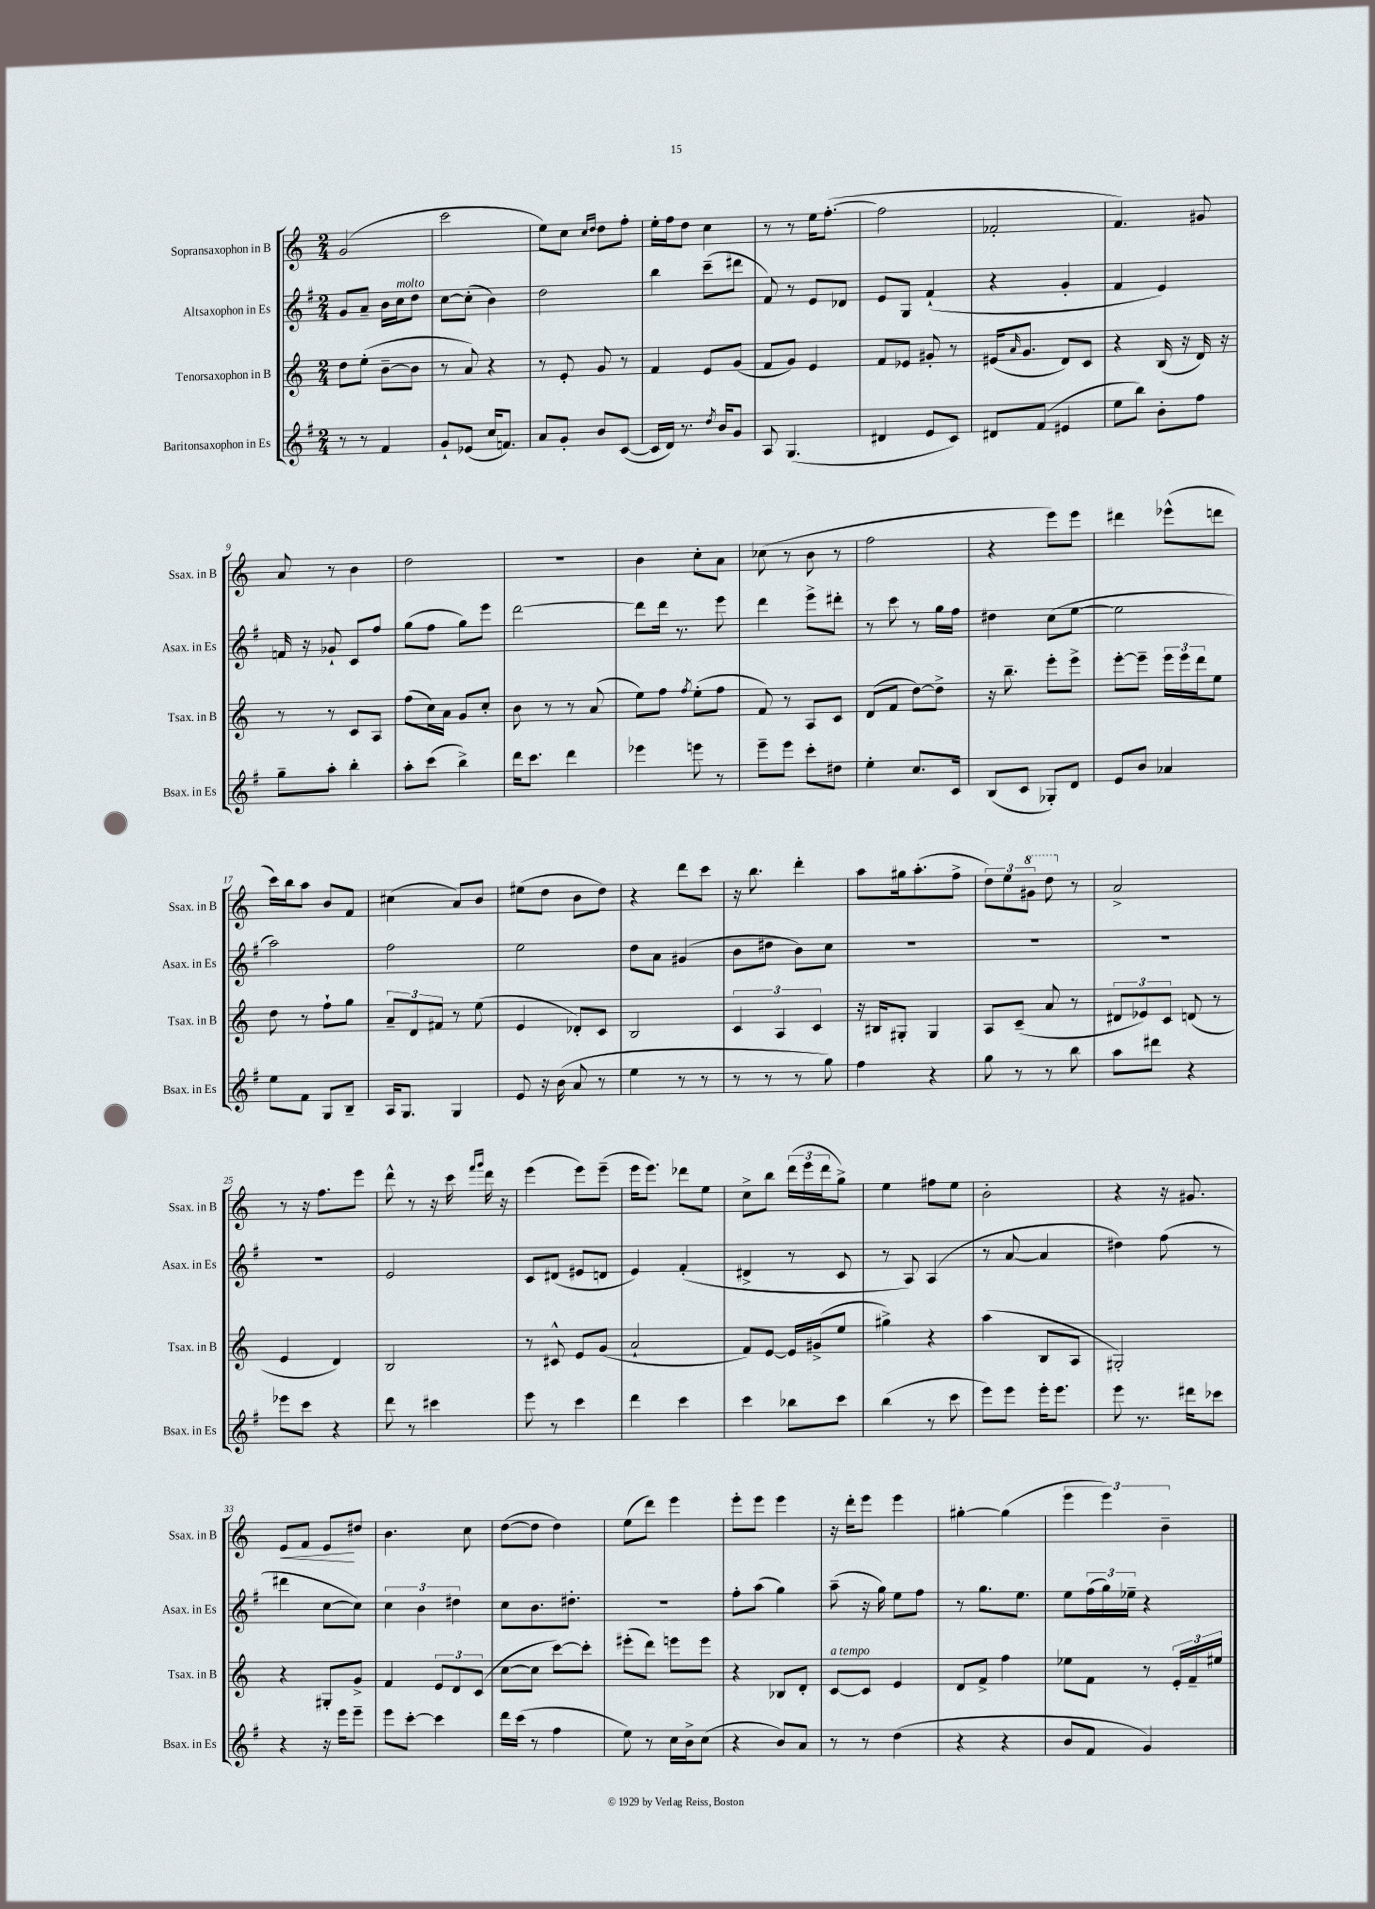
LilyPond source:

<<
\new StaffGroup <<
\new Staff = "s0" \with { instrumentName = "Sopransaxophon in B" shortInstrumentName = "Ssax. in B" } {
    \clef treble \key c \major \numericTimeSignature \time 2/4
    g'2( |
    c'''2 |
    e''8) c''8 \grace { c''16 d''16 } d''8 f''8-. |
    e''16-. f''16 d''8 c''4 |
    r8 r8 e''16 f''8.~-.( |
    f''2 |
    fes'2-. |
    f'4.) gis'8 |
    a'8 r8 b'4 |
    d''2 |
    r2 |
    b'4 c''8-. a'8 |
    ces''8( r8 b'8 r8 |
    f''2 |
    r4 e'''8) e'''8 |
    dis'''4 ees'''8-^( d'''8 |
    c'''16) b''16 a''8 b'8 f'8 |
    cis''4( a'8) b'8 |
    eis''8( d''8 b'8 d''8) |
    r4 d'''8 c'''8 |
    r16 b''8. d'''4-. |
    a''8 gis''16 a''8.-.( f''8-> |
    \tuplet 3/2 { d''8) e''8 \ottava #1 gis''8 } d'''8 \ottava #0 r8 |
    a'2-> |
    r8 r16 f''8. e'''8 |
    d'''8-^ r8 r16 c'''16 \grace { f'''16 g'''16 } d'''16 r16 |
    e'''4( e'''8) e'''8--( |
    e'''16 e'''8.) des'''8 e''8 |
    c''8-> b''8 \tuplet 3/2 { d'''16( e'''16 d'''16 } g''8->) |
    e''4 fis''8 e''8 |
    b'2-. |
    r4 r16 gis'8. |
    e'8\< f'8 e'8\! dis''8 |
    b'4. c''8 |
    d''8~( d''8 d''4) |
    e''8( d'''8) e'''4 |
    e'''8-. e'''8 e'''4 |
    r16 d'''16-. e'''8 e'''4 |
    gis''4~-. gis''4( |
    \tuplet 3/2 { e'''4 e'''4) b'4-- } \bar "|." |
}
\new Staff = "s1" \with { instrumentName = "Altsaxophon in Es" shortInstrumentName = "Asax. in Es" } {
    \clef treble \key g \major \numericTimeSignature \time 2/4
    g'8 a'8-- b'16 c''16^\markup { \italic "molto" } d''8 |
    c''8~ c''8-.( b'4) |
    d''2 |
    b''4 c'''8--( dis'''8 |
    fis'8) r8 e'8 des'8 |
    e'8 g8 fis'4-!( |
    r4 g'4-. |
    fis'4 e'4) |
    f'16 r16 ges'8-! c'8 fis''8 |
    g''8( fis''8 g''8) e'''8 |
    d'''2~ |
    d'''8 d'''16 r8. e'''8 |
    d'''4 e'''8-> dis'''8-. |
    r8 c'''8 r8 g''16 fis''16 |
    dis''4 c''8( e''8~ |
    e''2 |
    a''2) |
    fis''2 |
    e''2 |
    d''8 a'8 gis'4( |
    b'8 dis''8 b'8) c''8 |
    R2 |
    R2 |
    R2 |
    R2 |
    e'2 |
    c'8 dis'8( eis'8 d'8 |
    e'4) fis'4-.( |
    dis'4-> r8 c'8 |
    r8 a8) a4( |
    r8 a'8~ a'4 |
    dis''4) fis''8( r8 |
    dis'''4 c''8~ c''8) |
    \tuplet 3/2 { c''4 b'4 dis''4 } |
    c''8 b'8. dis''8.-. |
    R2 |
    fis''8-. a''8( g''4) |
    a''8--( r16 g''16) e''8 fis''8 |
    r8 g''8. e''8. |
    e''8 \tuplet 3/2 { fis''16( g''16) ees''16-- } r4 \bar "|." |
}
\new Staff = "s2" \with { instrumentName = "Tenorsaxophon in B" shortInstrumentName = "Tsax. in B" } {
    \clef treble \key c \major \numericTimeSignature \time 2/4
    d''8 e''8-.( b'8~-- b'8 |
    r8 a'8) r4 |
    r8 e'8-. g'8 r8 |
    f'4 e'8 g'8( |
    f'8 g'8) e'4 |
    f'8 ees'8 gis'8-. r8 |
    eis'16( \grace { a'16 } g'8. d'8) c'8 |
    r4 b16( r16 d'16) r16 |
    r8 r8 c'8 a8 |
    f''8( c''16) a'16 g'8 c''8-. |
    b'8 r8 r8 a'8( |
    e''8) f''8 \acciaccatura { f''8 } e''8-.( f''8 |
    f'8) r8 a8 c'8 |
    d'8( f'8 d''8~) d''8-> |
    r16 b''8.-- e'''8-. e'''8-> |
    e'''8~-. e'''8-- \tuplet 3/2 { e'''16 e'''16 d'''16 } e''8 |
    d''8 r8 f''8-! g''8 |
    \tuplet 3/2 { a'8-- d'8 fis'8 } r8 e''8( |
    e'4 des'8-.) c'8 |
    b2 |
    \tuplet 3/2 { c'4 a4 c'4 } |
    r16 bis16 gis8-. gis4 |
    a8 c'8--( a'8 r8 |
    \tuplet 3/2 { dis'8 ees'8) c'8 } d'8( r8 |
    e'4 d'4) |
    b2 |
    r8 cis'8-^ e'8 g'8( |
    a'2-! |
    f'8) e'8~ e'16 gis'16->( e''8 |
    gis''4->) r4 |
    a''4( b8 a8 |
    gis2-.) |
    r4 gis8-. g'8-> |
    f'4 \tuplet 3/2 { e'8 d'8 c'8( } |
    c''8~ c''8 c'''8~) c'''8-. |
    eis'''8-.( d'''8) e'''8 e'''8 |
    r4 bes8 d'8-. |
    c'8~^\markup { \italic "a tempo" } c'8 e'4 |
    d'8 f'8-> f''4 |
    ees''8 f'8 r8 \tuplet 3/2 { e'16-. f'16-- eis''16 } \bar "|." |
}
\new Staff = "s3" \with { instrumentName = "Baritonsaxophon in Es" shortInstrumentName = "Bsax. in Es" } {
    \clef treble \key g \major \numericTimeSignature \time 2/4
    r8 r8 fis'4 |
    g'8-! ees'8( c''16 f'8.) |
    a'8 g'8-. b'8 c'8~( |
    c'16 d'16) r8. \acciaccatura { d''8 } b'16 g'8 |
    a8 g4.( |
    dis'4 e'8 c'8) |
    dis'8 fis'8( eis'4 |
    e''8 b''8) b'8-. fis''8 |
    g''8-- a''8-. b''4-. |
    a''8-. c'''8( b''4->) |
    d'''16 c'''8. d'''4 |
    ees'''4 e'''8 r8 |
    e'''8-- e'''8 c'''8-. dis''8 |
    e''4-. c''8. c'16 |
    b8( c'8 ges8-.) d'8 |
    e'8 b'8 aes'4 |
    e''8 fis'8 g8 b8-- |
    a16 g8. g4 |
    e'8 r16 b'16( a'8 r8 |
    e''4 r8 r8 |
    r8 r8 r8 g''8) |
    fis''4 r4 |
    g''8 r8 r8 b''8 |
    a''8 dis'''8 r4 |
    ees'''8 c'''8 r4 |
    d'''8 r8 cis'''4 |
    e'''8 r8 c'''4 |
    d'''4 c'''4 |
    c'''4 bes''8 c'''8 |
    b''4( r8 c'''8 |
    e'''8) e'''8 e'''16-. e'''8. |
    e'''8 r8. dis'''16 ces'''8 |
    r4 r16 e'''16 e'''8-- |
    e'''8 c'''8~-. c'''4 |
    d'''16 c'''16( r8 fis''4 |
    e''8) r8 c''16 b'16-> c''8( |
    r4 b'8) a'8 |
    r8 r8 d''4( |
    r4 r4 |
    b'8 fis'8 g'4) \bar "|." |
}
>>
>>
